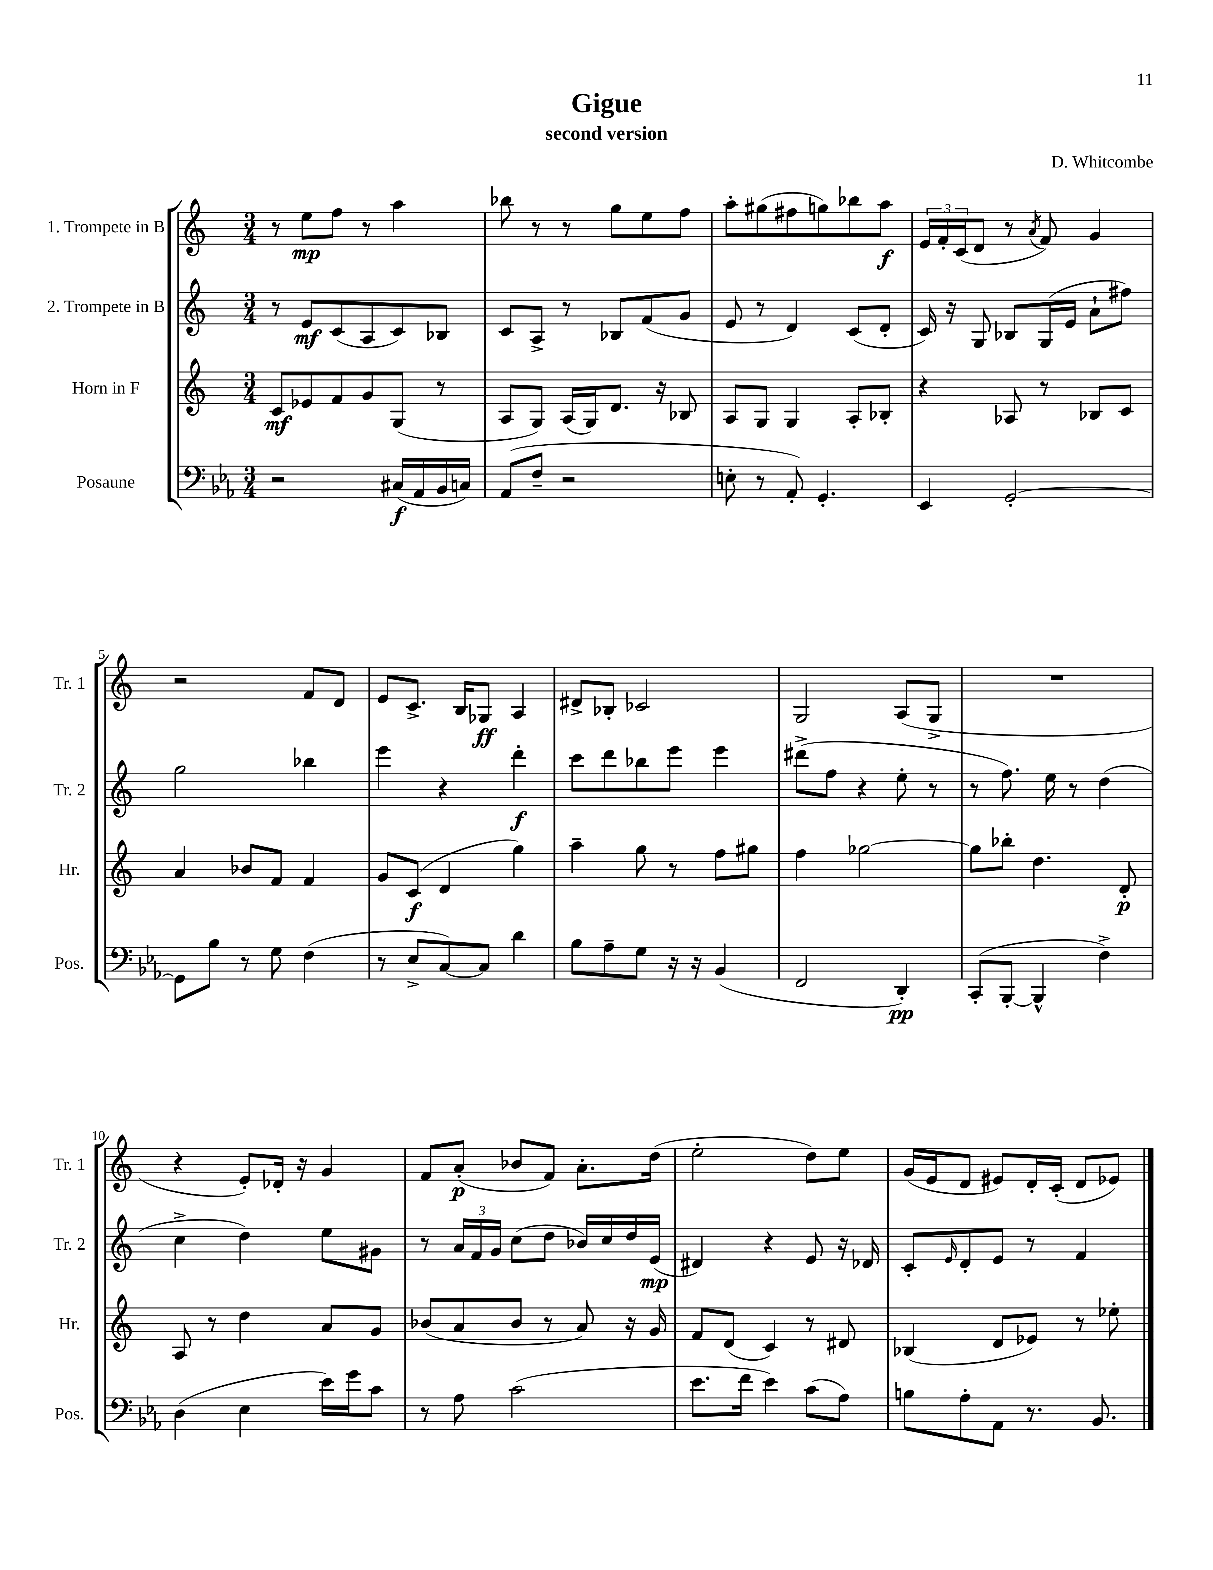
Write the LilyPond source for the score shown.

\header { title = "Gigue" composer = "D. Whitcombe" subtitle = "second version" }
<<
\new StaffGroup <<
\new Staff = "s0" \with { instrumentName = "1. Trompete in B" shortInstrumentName = "Tr. 1" } {
    \clef treble \key c \major \numericTimeSignature \time 3/4
    r8 e''8\mp f''8 r8 a''4 |
    bes''8 r8 r8 g''8 e''8 f''8 |
    a''8-. gis''8( fis''8 g''8) bes''8 a''8\f |
    \tuplet 3/2 { e'16 f'16-. c'16( } d'8 r8 \acciaccatura { a'8 } f'8) g'4 |
    r2 f'8 d'8 |
    e'8 c'8.-> b16 ges8\ff a4 |
    dis'8-> bes8-. ces'2 |
    g2 a8( g8-> |
    R2. |
    r4 e'8-.) des'16-. r16 g'4 |
    f'8 a'8-.\p( bes'8 f'8) a'8.-. d''16( |
    e''2-. d''8) e''8 |
    g'16( e'16 d'8 eis'8) d'16-. c'16-.( d'8 ees'8) \bar "|." |
}
\new Staff = "s1" \with { instrumentName = "2. Trompete in B" shortInstrumentName = "Tr. 2" } {
    \clef treble \key c \major \numericTimeSignature \time 3/4
    r8 e'8\mf c'8( a8 c'8) bes8 |
    c'8 a8-> r8 bes8 f'8( g'8 |
    e'8 r8 d'4) c'8( d'8-. |
    c'16) r16 g8 bes8 g16( e'16 a'8-! fis''8) |
    g''2 bes''4 |
    e'''4 r4 d'''4-.\f |
    c'''8 d'''8 bes''8 e'''8 e'''4 |
    dis'''8->( f''8 r4 e''8-. r8 |
    r8 f''8.) e''16 r8 d''4( |
    c''4-> d''4) e''8 gis'8 |
    r8 \tuplet 3/2 { a'16 f'16 g'16 } c''8( d''8 bes'16) c''16 d''16 e'16\mp( |
    dis'4) r4 e'8 r16 des'16 |
    c'8-. \grace { e'16 } d'8-. e'8 r8 f'4 \bar "|." |
}
\new Staff = "s2" \with { instrumentName = "Horn in F" shortInstrumentName = "Hr." } {
    \clef treble \key c \major \numericTimeSignature \time 3/4
    c'8\mf ees'8 f'8 g'8 g8( r8 |
    a8 g8) a16( g16) d'8. r16 bes8 |
    a8 g8 g4 a8-. bes8-. |
    r4 aes8 r8 bes8 c'8 |
    a'4 bes'8 f'8 f'4 |
    g'8 c'8\f( d'4 g''4) |
    a''4-- g''8 r8 f''8 gis''8 |
    f''4 ges''2~ |
    ges''8 bes''8-. d''4. d'8-.\p |
    a8 r8 d''4 a'8 g'8 |
    bes'8( a'8 bes'8 r8 a'8) r16 g'16 |
    f'8 d'8( c'4) r8 dis'8 |
    bes4( d'8 ees'8) r8 ees''8-. \bar "|." |
}
\new Staff = "s3" \with { instrumentName = "Posaune" shortInstrumentName = "Pos." } {
    \clef bass \key ees \major \numericTimeSignature \time 3/4
    r2 cis16\f( aes,16 bes,16 c16) |
    aes,8( f8-- r2 |
    e8-. r8 aes,8-.) g,4.-. |
    ees,4 g,2~-. |
    g,8 bes8 r8 g8 f4( |
    r8 ees8-> c8~) c8 d'4 |
    bes8 aes8-- g8 r16 r16 bes,4( |
    f,2 d,4-.\pp) |
    c,8-.( bes,,8~-. bes,,4-^ f4->) |
    d4( ees4 ees'16) g'16 c'8 |
    r8 aes8 c'2( |
    ees'8. f'16 ees'4) c'8( aes8) |
    b8 aes8-. aes,8 r8. bes,8. \bar "|." |
}
>>
>>
